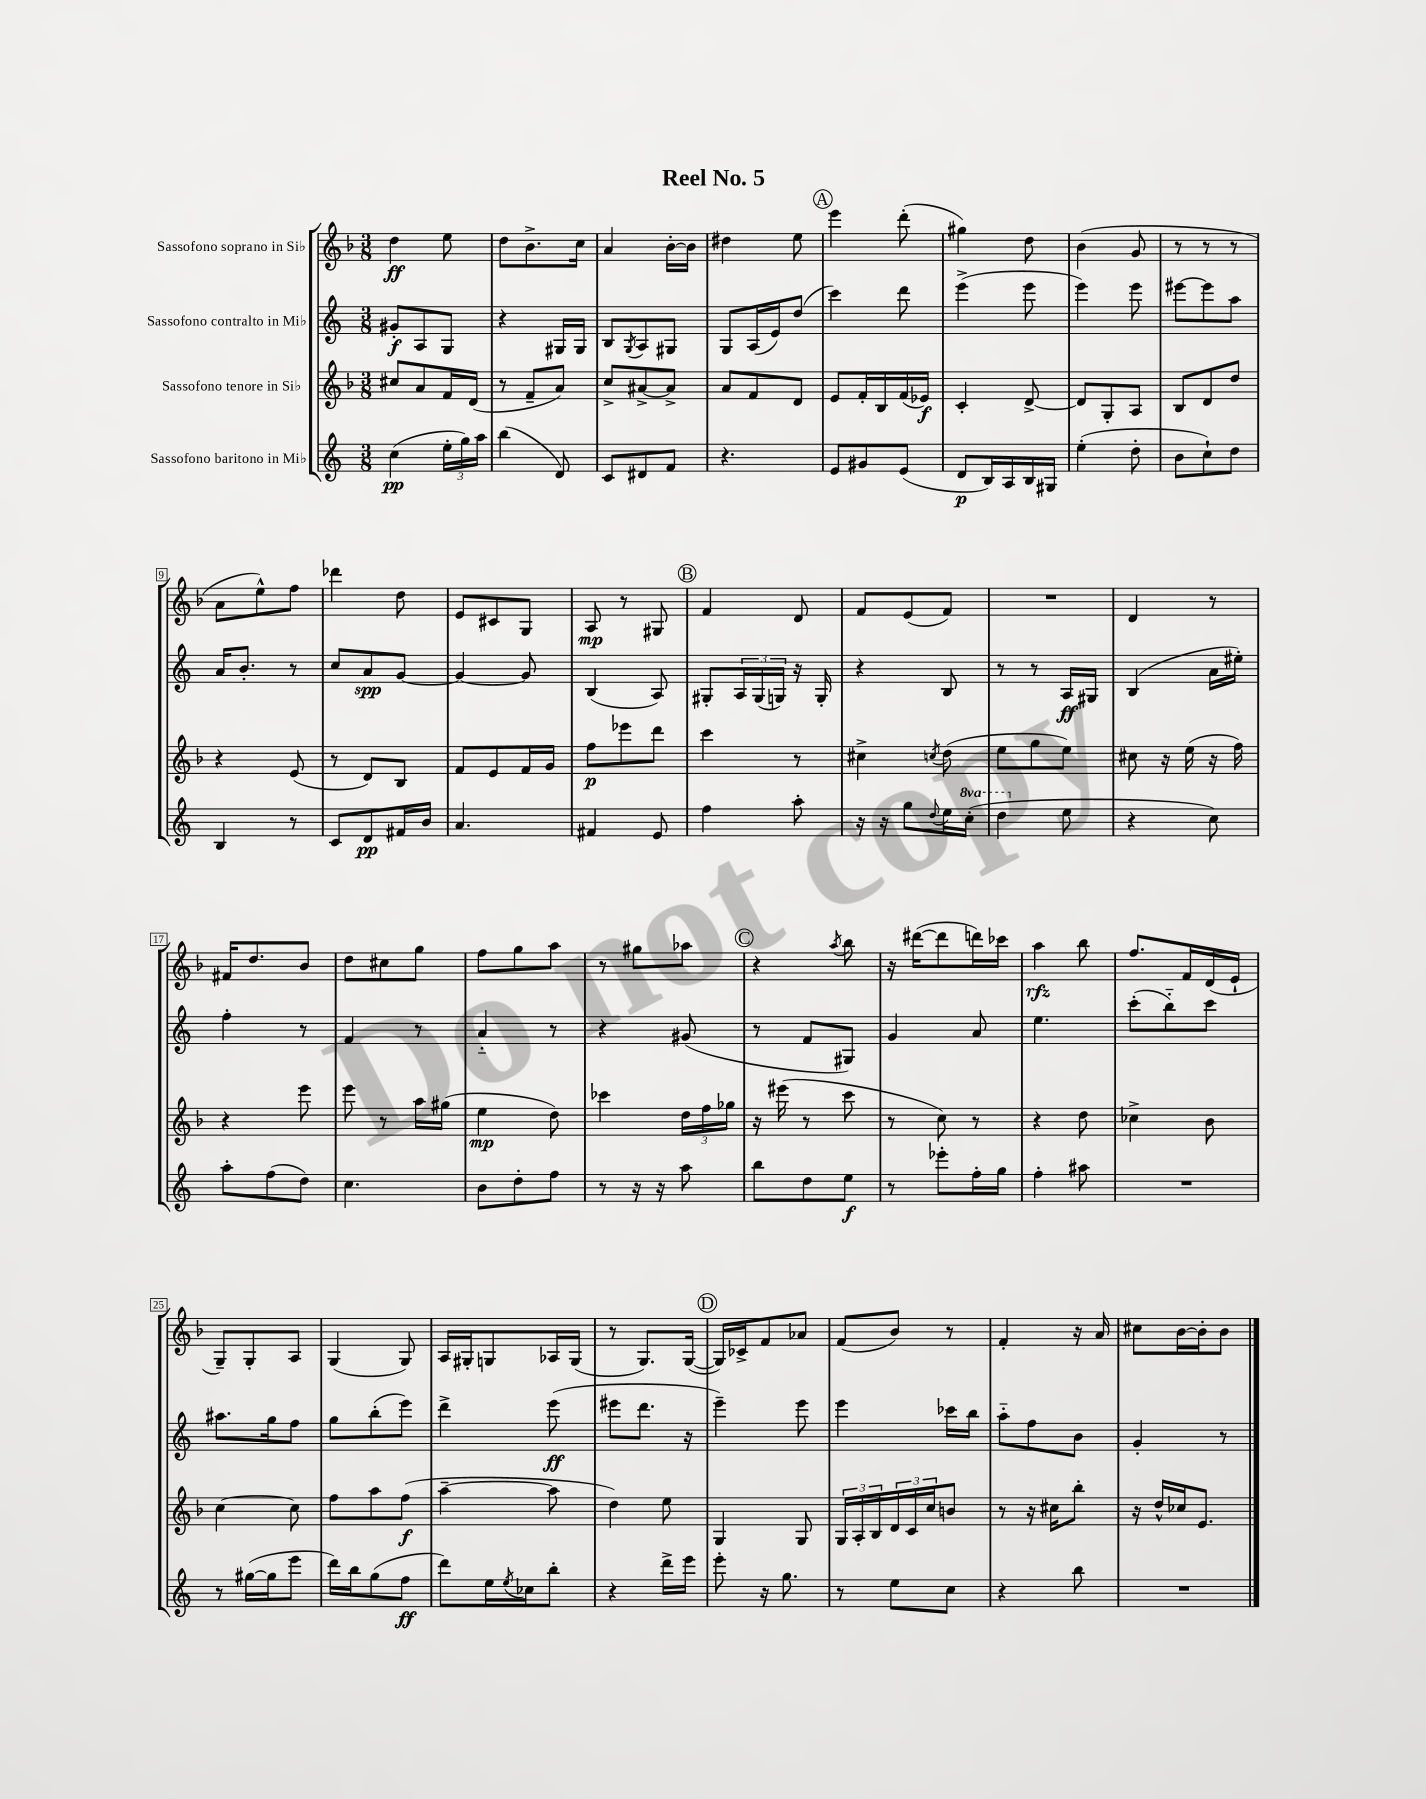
\header { title = "Reel No. 5" }
<<
\new StaffGroup <<
\new Staff = "s0" \with { instrumentName = "Sassofono soprano in Sib" } {
    \clef treble \key f \major \numericTimeSignature \time 3/8
    d''4\ff e''8 |
    d''8 bes'8.-> c''16 |
    a'4 bes'16~-. bes'16 |
    dis''4 e''8 |
    \mark \markup { \circle "A" } e'''4 d'''8-.( |
    gis''4) d''8 |
    bes'4( g'8 |
    r8 r8 r8 |
    a'8 e''8-^) f''8 |
    des'''4 d''8 |
    e'8 cis'8 g8 |
    a8\mp r8 gis8 |
    \mark \markup { \circle "B" } f'4 d'8 |
    f'8 e'8( f'8) |
    R4. |
    d'4 r8 |
    fis'16 d''8. bes'8 |
    d''8 cis''8 g''8 |
    f''8 g''8 a''8 |
    r8 gis''8 aes''8 |
    \mark \markup { \circle "C" } r4 \acciaccatura { a''8 } bes''8 |
    r16 dis'''16~( dis'''8 d'''16) ces'''16 |
    a''4\rfz bes''8 |
    f''8. f'16 d'16( e'16-! |
    g8--) g8-. a8 |
    g4( g8) |
    a16 gis16-. g8 aes16 g16( |
    r8 g8.) g16~( |
    \mark \markup { \circle "D" } g16) ces'16-> f'8 aes'8 |
    f'8( bes'8) r8 |
    f'4-. r16 a'16 |
    cis''8 bes'16~ bes'16-. bes'8 \bar "|." |
}
\new Staff = "s1" \with { instrumentName = "Sassofono contralto in Mib" } {
    \clef treble \key c \major \numericTimeSignature \time 3/8
    gis'8-.\f a8 g8 |
    r4 gis16 gis16 |
    b8 \acciaccatura { g8 } a8 gis8 |
    g8 a16( e'16) d''8( |
    \mark \markup { \circle "A" } c'''4) d'''8 |
    e'''4->( e'''8 |
    e'''4) e'''8 |
    eis'''8~ eis'''8 a''8 |
    a'16 b'8.-. r8 |
    c''8 a'8\spp g'8~ |
    g'4~ g'8 |
    b4( a8) |
    \mark \markup { \circle "B" } gis8-. \tuplet 3/2 { a16 gis16( g16) } r16 g16-. |
    r4 b8 |
    r8 r8 a16\ff gis16 |
    b4( a'16 eis''16-.) |
    f''4-. r8 |
    f'4 r8 |
    a'4-_ r8 |
    r4 gis'8( |
    \mark \markup { \circle "C" } r8 f'8 gis8) |
    g'4 a'8 |
    e''4. |
    c'''8-.( b''8-_) c'''8 |
    ais''8. g''16 f''8 |
    g''8 b''8-.( e'''8) |
    d'''4-> e'''8\ff( |
    eis'''8 d'''8. r16 |
    \mark \markup { \circle "D" } e'''4--) e'''8 |
    e'''4 ces'''16 b''16 |
    a''8-_ f''8 b'8 |
    g'4-. r8 \bar "|." |
}
\new Staff = "s2" \with { instrumentName = "Sassofono tenore in Sib" } {
    \clef treble \key f \major \numericTimeSignature \time 3/8
    cis''8 a'8 f'16 d'16( |
    r8 f'8-- a'8) |
    c''8-> ais'8~-> ais'8-> |
    a'8 f'8 d'8 |
    \mark \markup { \circle "A" } e'8 f'16-. bes16 f'16( ees'16\f) |
    c'4-. d'8~-> |
    d'8 g8-. a8 |
    bes8 d'8 d''8 |
    r4 e'8( |
    r8 d'8) bes8 |
    f'8 e'8 f'16 g'16 |
    f''8\p ees'''8 d'''8 |
    \mark \markup { \circle "B" } c'''4 r8 |
    cis''4-> \acciaccatura { c''8 } d''8( |
    e''8 g''8 e''8) |
    cis''8 r16 e''16( r16 f''16) |
    r4 e'''8 |
    e'''8 r8 a''16 gis''16( |
    e''4\mp d''8) |
    ces'''4 \tuplet 3/2 { d''16 f''16 ges''16 } |
    \mark \markup { \circle "C" } r16 eis'''16( r8 c'''8 |
    r8 c''8) r8 |
    r4 d''8 |
    ces''4-> bes'8 |
    c''4~ c''8 |
    f''8 a''8 f''8\f( |
    a''4~-- a''8 |
    d''4) e''8 |
    \mark \markup { \circle "D" } g4 g8 |
    \tuplet 3/2 { g16 a16-. bes16 } \tuplet 3/2 { d'16 c'16 c''16 } b'8 |
    r8 r16 cis''16 bes''8-. |
    r16 d''16-^ ces''16 e'8. \bar "|." |
}
\new Staff = "s3" \with { instrumentName = "Sassofono baritono in Mib" } {
    \clef treble \key c \major \numericTimeSignature \time 3/8 \set Staff.ottavationMarkups = #ottavation-simple-ordinals
    c''4\pp( \tuplet 3/2 { e''16-. g''16) a''16 } |
    b''4( d'8) |
    c'8 dis'8 f'8 |
    r4. |
    \mark \markup { \circle "A" } e'8 gis'8 e'8( |
    d'8\p b16) a16 b16 gis16 |
    e''4-.( d''8-. |
    b'8 c''8-!) d''8 |
    b4 r8 |
    c'8 d'8\pp fis'16 b'16 |
    a'4. |
    fis'4 e'8 |
    \mark \markup { \circle "B" } f''4 a''8-. |
    r16 r16 g''8 \appoggiatura { d''8 } e''16 \ottava #1 c'''16-.( |
    d'''4 \ottava #0 e''8 |
    r4 c''8) |
    a''8-. f''8( d''8) |
    c''4. |
    b'8 d''8-. f''8 |
    r8 r16 r16 a''8 |
    \mark \markup { \circle "C" } b''8 d''8 e''8\f |
    r8 ees'''8-. f''16-. g''16 |
    f''4-. ais''8 |
    R4. |
    r8 gis''16~( gis''16 e'''8 |
    d'''16) b''16 g''8( f''8\ff |
    d'''8) e''16 \acciaccatura { e''8 } ces''16 b''8-. |
    r4 d'''16-> e'''16 |
    \mark \markup { \circle "D" } e'''8-. r16 g''8. |
    r8 e''8 c''8 |
    r4 b''8 |
    R4. \bar "|." |
}
>>
>>
\layout { \context { \Score \override BarNumber.stencil = #(make-stencil-boxer 0.1 0.3 ly:text-interface::print) } }
